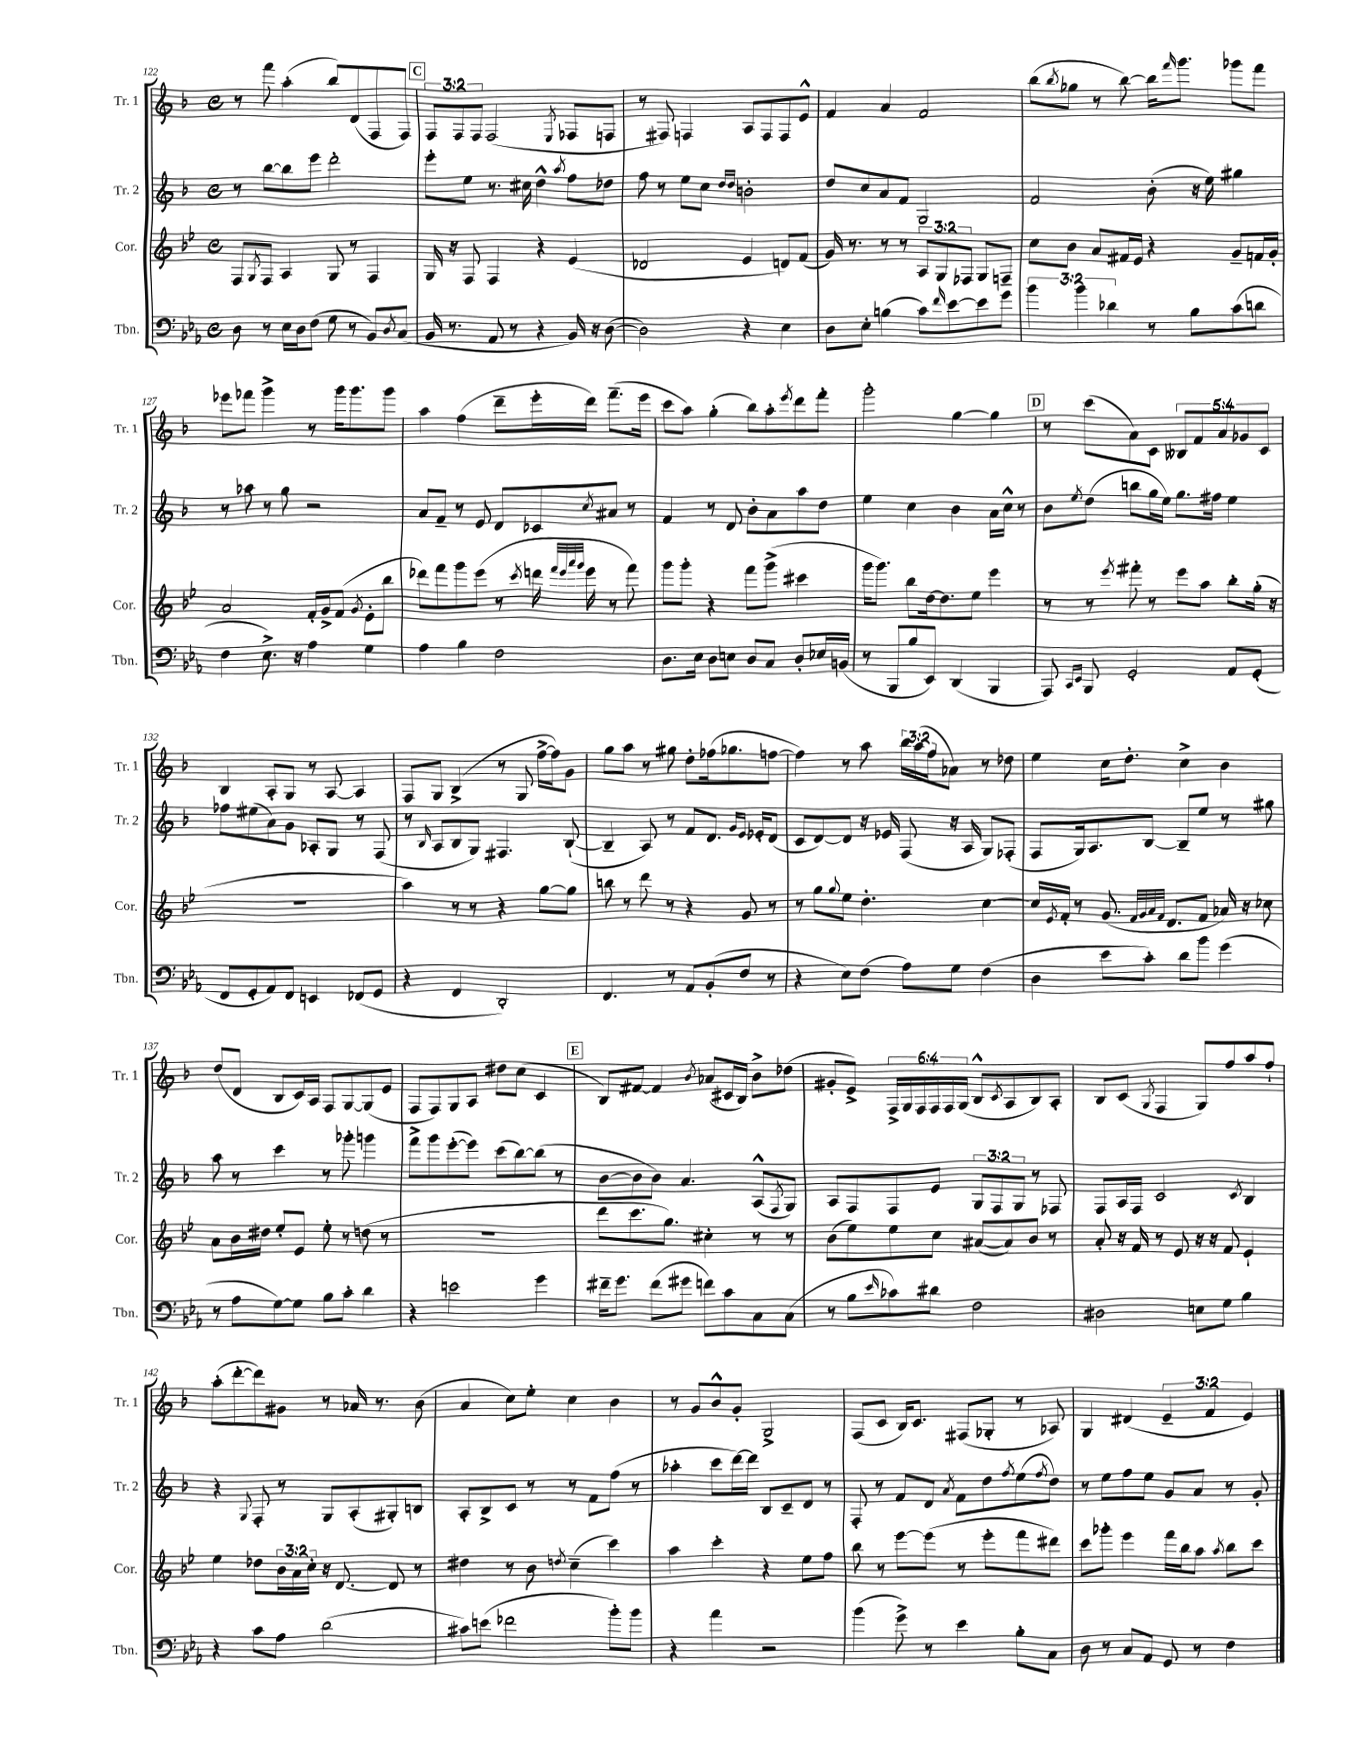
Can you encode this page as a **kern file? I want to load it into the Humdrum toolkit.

**kern	**kern	**kern	**kern
*part4	*part3	*part2	*part1
*staff4	*staff3	*staff2	*staff1
*I"Tbn.	*I"Cor.	*I"Tr. 2	*I"Tr. 1
*I'Tbn.	*I'Cor.	*I'Tr. 2	*I'Tr. 1
*clefF4	*clefG2	*clefG2	*clefG2
*k[b-e-a-]	*k[b-e-]	*k[b-]	*k[b-]
*M4/4	*M4/4	*M4/4	*M4/4
*met(c)	*met(c)	*met(c)	*met(c)
=122	=122	=122	=122
8D\	8F/L	8r	8r
.	8qG/	.	.
8r	8F/J	[8bb-\L	8fff\
16E-\LL	4A/	8bb-\]	(4aa'\
16D\J	.	.	.
(8F\J	.	8eee\J	.
8G\	8G/	2ddd'\	8bb-/L)
8r	8r	.	(8d/
8BB-/L)	4F/	.	8F/
8qD/	.	.	.
(8C/J	.	.	8F/J)
!!LO:REH:place=s1:t=C
=123	=123	=123	=123
16BB-/	16G/	8eee'\L	12F/L
8.r	16r	.	.
.	.	.	12F/
.	8F/	8ee\J	.
.	.	.	12F/J
8AA-/	4F/	8.r	(2F/
8r	.	.	.
.	.	16cc#X\	.
4r	4r	4dd^^\	.
.	.	8qaa/	8qE/
16BB-/)	(4e-/	8ff\L	8F-X/L
16r	.	.	.
([8D\	.	8dd-X\J	8Fn/J
=124	=124	=124	=124
2D\])	2d-X/	8ff\	8r
.	.	8r	8F#X/)
.	.	8ee\L	4Fn/
.	.	8cc\J	.
.	.	16qqdd/LL	.
.	.	16qqdd/JJ	.
4r	4e-/	2bn'\	8A/L
.	.	.	8F/
4E-\	8dn/L)	.	8F/
.	(8f/J	.	8e^^/J
=125	=125	=125	=125
8D\L	16g/)	8dd/L	4f/
.	8.r	.	.
8E-'\J	.	8cc/	.
(4Bn\	8r	8a/	4a/
.	8r	8f/J	.
8c\L)	12A/L	2G/	2f/
.	12G/	.	.
16qqf/	.	.	.
[8e-\	.	.	.
.	12F-X/J	.	.
8e-\]	8G/L	.	.
8g\J	8Fn~/J	.	.
=126	=126	=126	=126
6b-\	8cc\L	2f/	(8bb-\L
.	.	.	8qbb-/
.	8b-\J	.	8gg-X\J
6b-\	.	.	.
.	8a/L	.	8r
6d-X\	.	.	.
.	16f#X/L	.	[8bb-\)
.	16e-/JJ	.	.
8r	4r	(8b-'\	16bb-\KL]
.	.	.	16qqfff/
.	.	.	8.ggg\J
8B-\L	.	16r	.
.	.	16ee\)	.
(8c\	8g~/L	4gg#X\	8ggg-X\L
8dn\J	16fn/L	.	8fff\J
.	16g'/JJ	.	.
!!LO:LB:g=z
=127	=127	=127	=127
4F\	2a/	8r	8eee-X\L
.	.	8aa-X\	8fff-X\J
8.E-^\)	.	8r	4ggg^\
.	.	8gg\	.
16r	.	.	.
4A-\	16f'/LL	2r	8r
.	16g^/J	.	.
.	(8f/J	.	16ggg\KL
.	.	.	8.ggg\
.	8qg/	.	.
4G\	8e-'\L	.	.
.	8bb-\J	.	8ggg\J
=128	=128	=128	=128
4A-\	8ddd-X\L)	8a/L	4aa\
.	8fff\	8f~/J	.
4B-\	8ggg\	8r	(4ff\
.	(8eee-\J	8e/	.
2F\	8r	8d/L	8ddd~\L
.	8qccc/	.	.
.	16dddn\	8c-X/	16eee'\L
.	32qqfff/LLL	.	.
.	32qqeee-/	.	.
.	32qqaaa/	.	.
.	32qqggg/JJJ	.	.
.	16eee-\	.	16ddd\JJ)
.	.	8qcc/	.
.	8r	8a#X/J	(8.fff~\L
.	8fff\)	8r	.
.	.	.	16eee\Jk
=129	=129	=129	=129
8.D\L	8ggg\L	4f/	8ccc\L
.	8ggg'\J	.	8aa\J)
16E-\Jk	.	.	.
8D\L	4r	8r	(4gg'\
8En\J	.	8d/	.
8D/L	8fff\L	8b-'\L	8bb-\L)
8C/J	(8ggg^\J	8a\	8aa'\
.	.	.	8qeee/
8D'/L	4ccc#X\	8aa\	8ddd\
16E-X/L	.	8dd\J	8fff'\J
(16BBn/JJ	.	.	.
=130	=130	=130	=130
8r	16ggg\KL	4ee\	2ggg'\
.	8.ggg\J)	.	.
8BBB-/L	.	.	.
8B-/	8bb-\L	4cc\	.
8EE-/J)	[16dd\k	.	.
.	8.dd\]	.	.
(4DD/	.	4b-\	[4gg\
.	8ee-\J	.	.
4BBB-/	4eee-\	16a\LL	4gg\]
.	.	16cc^^\JJ	.
.	.	8r	.
!!LO:REH:place=s1:t=D
=131	=131	=131	=131
8AAA-/)	8r	8b-\L	8r
16qqCC/LL	.	.	.
16qqEE-/JJ	.	8qee/	.
8BBB-/	8r	(8dd\J	(8ccc\L
.	8qeee-/	.	.
2GG'/	8fff#X'\	8bbn\L	8a\)
.	8r	16gg\L	8c\J
.	.	16ee\JJ)	.
.	8eee-\L	8.gg\L	10B--X/L
.	.	.	10f/
.	8aa\J	.	.
.	.	16ff#X\Jk	.
.	.	.	10a/
8AA-/L	8bb-'\L	4ee\	.
.	.	.	10g-X/
(8GG'/J	(16gg'\Jk	.	.
.	.	.	10c/J
.	16r	.	.
!!LO:LB:g=z
=132	=132	=132	=132
8FF/L	1r	8ff-X\L	4B-/
8GG'/	.	(8ee#X\	.
8AA-/)	.	8a\)	8A'/L
8FF/J	.	8g\J	8G/J
4EEn/	.	8A-X'/L	8r
.	.	8G/J	[8A/
(8FF-X/L	.	8r	4A/]
8GG/J	.	(8F/	.
=133	=133	=133	=133
4r	4aa\)	8r	8F/L
.	.	16qqB-/	.
.	.	8A/L	8G/J
4FF/	8r	8B-/	(4B-^/
.	8r	8G/J)	.
2DD'/)	4r	4.F#X/	8r
.	.	.	8G/
.	[8gg\L	.	[16ff^\LL
.	.	.	16ff\J])
.	8gg\J]	([8B-`/	8g\J
=134	=134	=134	=134
4.FF/	8bbn\	4B-~/]	8gg\L
.	8r	.	8aa\J
.	8ddd\	8A/)	8r
8r	8r	8r	8gg#X\
8AA-/L	4r	8f/L	8dd'\L
(8BB-'/	.	8.d/J	(16ff-X\k
.	.	.	8.gg-X\
8F/J	8g/	.	.
.	.	16qqg/LL	.
.	.	16qqe/JJ	.
.	.	16e-X'/KL	.
8r	8r	(8d/J	[8ffn\J
=135	=135	=135	=135
4r	8r	8c/L	4ff\])
.	8gg\L	[8d/)	.
.	8qqgg/	.	.
8E-\L)	8ee-\J	8d/J]	8r
(8F\J	4.dd'\	16r	8aa\
.	.	16e-X/	.
8A-\L)	.	(8F/	24bb-\LL
.	.	.	(24aa\
.	.	.	24ff\J
8G\J	.	16r	8a-X\J)
.	.	16A/	.
(4F\	[4cc\	8G/L)	8r
.	.	(8F-X'/J	8dd-X\
=136	=136	=136	=136
4D\	16cc/LL]	8F/L	4ee\
.	8qe-/	.	.
.	16f'/JJ	.	.
.	8r	16G/k)	.
.	.	8.A/	.
8e-\L	(8.g/	.	16cc\KL
.	.	.	8.dd'\J
8c'\J)	.	[8B-/J	.
.	32qqf/LLL	.	.
.	32qqg/	.	.
.	32qqa/	.	.
.	32qqf/JJJ	.	.
.	8.d/L	.	.
8d\L	.	8B-~/L]	4cc^\
8b-\J	8f/J	8ee/J	.
(4g\	16a-X/)	8r	4b-\
.	16r	.	.
.	8cc-X\	8gg#X\	.
!!LO:LB:g=z
=137	=137	=137	=137
8r	8a\L	8aa\	(8dd/L
8A-\L	16b-\L	8r	8d/J
.	16dd#X\JJ	.	.
[8G\)	8ee-'/L	4ccc\	8B-/L
8G\J]	8e-/J	.	16c/L)
.	.	.	16A/JJ
8B-\L	8ee-'\	8r	8F/L
8c'\J	8r	8ggg-X'\	[8G/
4d\	(8ddn\	4gggn\	(8G/]
.	8r	.	8e/J
=138	=138	=138	=138
4r	1r	8fff^\L	8F/L
.	.	8ggg\	8F/)
2en\	.	([8eee'\	8G/
.	.	8eee\J])	8A/J
.	.	(8ccc\L	8dd#X\L
.	.	[8bb-\)	(8cc\J
4g\	.	(8bb-\J]	4c/
.	.	8r	.
!!LO:REH:place=s1:t=E
=139	=139	=139	=139
16f#X~\KL	8ddd\L	[8b-\L	8B-/L)
8.g\J	.	.	.
.	8.ccc\	8b-\]	[8f#X/J
(8f#\L	.	8b-\J)	4f#/]
.	8.gg\J)	.	.
8g#X\J	.	4.a/	.
.	.	.	8qb-/
8fn\L)	4cc#X'\	.	(8a-X/L
8c\	.	.	16c#X/L
.	.	.	16B-/JJ)
8C\	8r	(8A^^/L	8b-^\L
.	.	8qF/	.
(8C\J	8r	8G/J)	(8dd-X\J
=140	=140	=140	=140
8r	(8b-\L	8A/L	8g#X'/L
8B-\L	8ee-\)	8F/	8e^/J)
16qqe-/	.	.	.
8c-X\)	8ee-\	8F/	24F^/LL
.	.	.	24G/
.	.	.	24F/
8d#X\J	8cc\J	8e/J	24F/
.	.	.	24F/
.	.	.	(24G/JJ
2F\	([8a#X/L	12G/L	8B-^^/L
.	.	12F/	.
.	.	.	8qc/
.	8a#/])	.	8A/
.	.	12G/J	.
.	8b-/J	8r	8B-/)
.	8r	8F-X/	8A'/J
=141	=141	=141	=141
2D#X\	8a'/	8F/L	8B-/L
.	16r	16A/L	(8c/J
.	16f/	16F/JJ	.
.	.	.	8qG/
.	8r	2c/	4F/
.	8e-/	.	.
8En\L	16r	.	8G/L)
.	16r	.	.
8G\J	8f/	.	8ff/
.	.	8qc/	.
4B-\	4e-`/	4B-/	8aa/
.	.	.	8ff`/J
!!LO:LB:g=z
=142	=142	=142	=142
4r	4ee-\	4r	(8aa'\L
.	.	.	[8ddd'\
.	.	8qqG/	.
8c\L	8dd-X\L	8F'/	8ddd\])
8A-\J	24b-\L	8r	8g#X\J
.	24a\	.	.
.	24cc'\JJ	.	.
(2d\	16r	8G/L	8r
.	[8.d/	.	.
.	.	(8A'/	16a-X/
.	.	.	8.r
.	8d/]	8G#X'/)	.
.	8r	8Bn/J	(8b-\
=143	=143	=143	=143
8c#X\L)	4dd#X\	8A'/L	4a/
(8en\J	.	8B-^/	.
2f-X\	8r	8c/J	8cc\L)
.	8b-\	8r	8ee'\J
.	8qddn/	.	.
.	(4cc~\	8r	4cc\
.	.	8f\L	.
8b-'\L)	4ccc\)	(8ff\J	4b-\
8b-\J	.	8r	.
=144	=144	=144	=144
4r	4aa\	4aa-X'\	8r
.	.	.	8g/L
4a-\	4ccc'\	8ccc\L	8b-^^/
.	.	[16ddd\L)	8g'/J
.	.	16ddd\JJ]	.
2r	4r	8B-/L	2G^/
.	.	8c~/	.
.	8ee-\L	8d/J	.
.	8ff\J	8r	.
=145	=145	=145	=145
(4b-\	8bb-\	8F'/	(8F/L
.	8r	8r	8c/J
8g^\)	[8eee-\L	8f/L	16B-/KL)
.	.	.	8.c/J
8r	(8eee-\J]	8d/J	.
.	.	8qa/	.
4e-\	8r	8f\L	(8F#X/L
.	8eee-'\L	8dd\	8G-X'/J
.	.	8qff/	.
8B-'\L	8fff\	(8ee\	8r
.	.	8qff/	.
8C\J	8ddd#X\J)	8dd\J)	8A-X/)
=146	=146	=146	=146
8D\	8ccc\L	8r	4G/
8r	8ggg-X'\J	8ee\L	.
8C/L	4eee-\	8ff\	(4d#X/
8AA-/J	.	8ee\J	.
8GG/	16fff\LL	8g/L	6e~/
.	16bb-\J	.	.
8r	8aa\J	8a/J	.
.	.	.	6f/
.	8qaa/	.	.
4F\	8bb-\L	8r	.
.	.	.	6e/)
.	8ccc\J	8g'/	.
==	==	==	==
*-	*-	*-	*-
